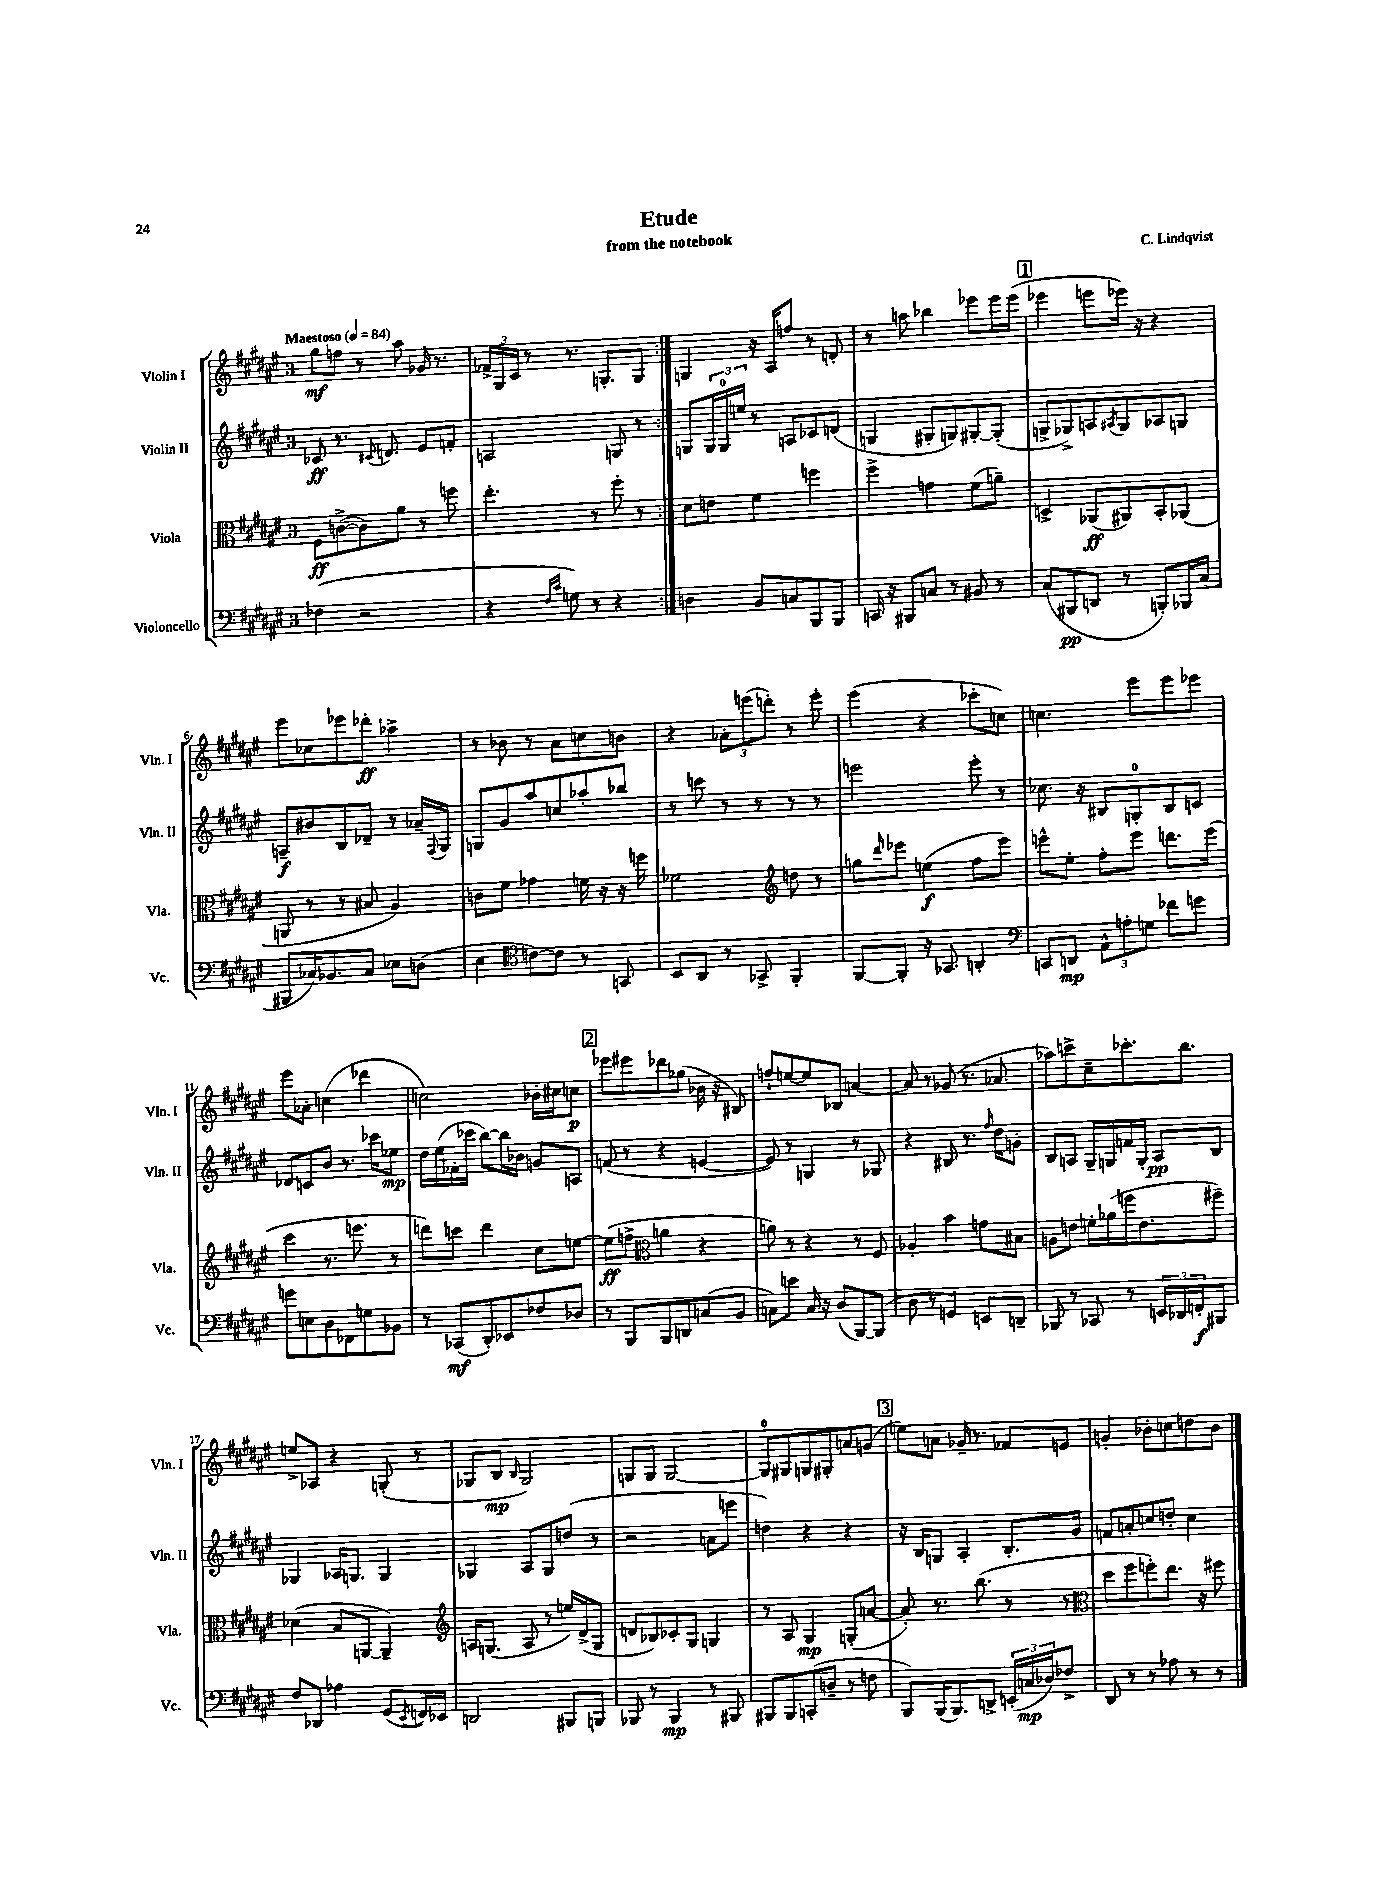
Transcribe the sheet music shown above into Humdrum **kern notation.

**kern	**kern	**kern	**kern
*staff4	*staff3	*staff2	*staff1
*clefF4	*clefC3	*clefG2	*clefG2
*k[f#c#g#d#a#e#]	*k[f#c#g#d#a#e#]	*k[f#c#g#d#a#e#]	*k[f#c#g#d#a#e#]
*M3/4	*M3/4	*M3/4	*M3/4
*MM84	*MM84	*MM84	*MM84
(4F-	8F#	8c-	8gg#
.	([8c^	8.r	8ff
2r	8c])	.	8r
.	.	8qqc#	.
.	.	8.d	.
.	8a#	.	8aa#
.	8r	8e#	16g-
.	.	.	8.r
.	8ff	8f'	.
=	=	=	=
4r	4.ee#'	2A	24f-^
.	.	.	24G#
.	.	.	24c#
.	.	.	8r
16qqF#	.	.	.
16qqc#	.	.	.
8G)	.	.	8.r
8r	8r	.	.
.	.	.	8.G'
4r	8ff#'	8G	.
.	8r	8r	8G
=:|!	=:|!	=:|!	=:|!
4D	8d#	8G	4G
.	8e	24G	.
.	.	24G	.
.	.	24ee	.
8BB	4f#	8r	16r
.	.	.	16A#
8C	.	8A	8ff
8BBB	4ff	8c-	8r
8BBB	.	(8d	8d'
=	=	=	=
16CC	4ff#^	4G	8r
16r	.	.	.
8BBB#	.	.	8aa
8C	4g	8G#'	4bb-
8r	.	8G)	.
8BB#	(8f#	[8G#'	8eee-
8r	8a~)	(8G#']	16eee-
.	.	.	(16eee-
=	=	=	=
(8C#	4D^	8G^	4eee-
8BBB#	.	8G-^)	.
8DD	(8AA-	8A	8eee
.	.	8qA#	.
8r	8AA#)	8G-	16eee-)
.	.	.	16r
8BBB')	8BB'	8A-	4r
16BBB-	(8AA-	8G	.
(16C#	.	.	.
=	=	=	=
8BBB#	8AA	8A~	8eee#
16C-)	8r	8b#	8cc-
8.BB-	.	.	.
.	8r	8B	8eee-
8C-	8B#	8d-~	8ddd-'
8E-	4A#)	8r	4aa-^
(8D	.	16a-~	.
.	.	8qqF#	.
.	.	16G#	.
=	=	=	=
4E#	8c	8G	8r
.	8f#	8g#	8b-
*clefC4	*	*	*
[8c)	4g-	8aa#	8r
8c]	.	8cc	8a#
8r	16f	8aa-'	8cc
.	16r	.	.
8GG	16r	8bb-	8b
.	16ff	.	.
=	=	=	=
8BB	2f-	8r	4r
8AA#	.	8ccc	.
8r	.	8r	12a-'
.	.	.	(12eee
8GG-^	.	8r	.
.	.	.	12ddd')
*	*clefG2	*	*
4FF#'	8dd	8r	8r
.	8r	8r	8eee'
=	=	=	=
[8FF#	8gg	2eee	(4eee#
.	16qqddd#	.	.
8FF#']	8eee-	.	.
16r	(4ee	.	4r
8.GG-	.	.	.
4AA'	8ff#	8eee'	8ccc-'
.	8eee-)	8r	8cc)
=	=	=	=
*clefF4	*	*	*
8CC	8eee^^	8.cc-	4.cc
8DD	8ee#'	.	.
.	.	16r	.
12AA#^^	8ff#'	8B#	.
12A'	.	.	.
.	8eee	8G'	8eee#
12G	.	.	.
8f-	8.ddd	8B#	8eee#
8g	.	8c	8eee-
.	(16eee	.	.
=	=	=	=
8g	4ccc#	8d-	8eee#
8E	.	8c	8a-'
8D#	8.r	8b	(4cc
8FF-	.	8.r	.
.	8.eee	.	.
8G	.	.	4ddd-
.	.	16ccc-	.
8BB-	8r	8ee-	.
=	=	=	=
8r	8ddd)	16dd#	2cc)
.	.	(16ee#	.
(8CC-	8ccc	16f-'	.
.	.	16ccc-	.
8DD#')	4ddd	[8bb)	.
8EE-	.	16bb]	.
.	.	16b-	.
8F-	8cc#	8g	16b-'
.	.	.	16cc#
8D-	[8ee	8A	8cc
=	=	=	=
8r	(8ee]	(8f	8eee-
8BBB	8ff^	8r	8eee#
*	*clefC3	*	*
8BBB	4a	4r	8ddd-
8DD	.	.	(8gg-
(8C	4r	[4e	16b-
.	.	.	16r
8BB	.	.	8B#)
=	=	=	=
8C)	8a)	8e])	8ff`
8e	8r	8r	[8ee
16C	4r	4G	8ee]
16r	.	.	.
(8D#	.	.	8B-
[8BBB)	8r	8r	[4a
(8BBB]	8F#	8G-	.
=	=	=	=
8D#	4A-'	4r	8a]
8r	.	.	8r
4GG)	4b	8B#	(8g-
.	.	8.r	8.r
8EE	8g	.	.
.	.	16qqff#	.
.	.	16dd#	8.a-
8DD~	8B#	8g'	.
=	=	=	=
8BBB-	8A	8B	8aa-)
8r	8e	8A	8ccc^
8CC-	16f'	16G#~	8cc#~
.	(16a-	16G	.
8r	16ff	16f	8.ccc-'
.	8.e	16G'	.
24EE	.	8A	.
24DD-	.	.	.
.	.	.	8.bb
24FF'	.	.	.
8BBB#	8ff#~)	8B	.
=	=	=	=
8F#	(4d-	4G-	8ee^
8DD-	.	.	8A-
4A-	8B	16A-	4r
.	.	8.G	.
.	[8AA	.	.
(8GG#	4AA~])	4G	(8G'
8qEE#	.	.	.
16FF)	.	.	8r
16EE-	.	.	.
=	=	=	=
*	*clefG2	*	*
2DD	16A	4G-	8G-
.	(8.G	.	.
.	.	.	8B
.	.	.	16qqB
.	8A	8A#	2G-)
.	8r	8G-	.
8BBB#	16ee)	(8dd	.
.	(16d#^	.	.
8BBB	8G	8r	.
=	=	=	=
8BBB-	8d	2r	8G
8r	8B-)	.	8G
4BBB-	8c-'	.	[2G
.	8G#	.	.
8r	4G	8a	.
8BBB#	.	8eee	.
=	=	=	=
8BBB#	8r	4dd)	8G]
8BBB#	8A#	.	8G#
(8CC'	4G#	4r	8G
8D~	.	.	8G#'
8r	(8G'	4r	8a
8F	[8a	.	(8g
=	=	=	=
8BBB)	8a'])	16r	8ee)
.	.	16B	.
(16BBB	8.r	8G	8a
8.BBB)	.	.	.
.	.	4A#'	16g-~
.	(8.bb	.	8.r
8DD^	.	.	.
(24EE'	8r	8.B'	8f-
24C	.	.	.
24D-)	.	.	.
8F-^	8r	.	8e
.	.	16g#	.
=	=	=	=
*	*clefC3	*	*
8DD#	8dd#	8f	4g'
8r	8ff#	8a'	.
8r	8ff')	8cc	8b-'
8A-	8.ee#	8dd'	8cc
8r	.	4cc	8dd
.	16r	.	.
8r	8ff#	.	8b-
==	==	==	==
*-	*-	*-	*-
